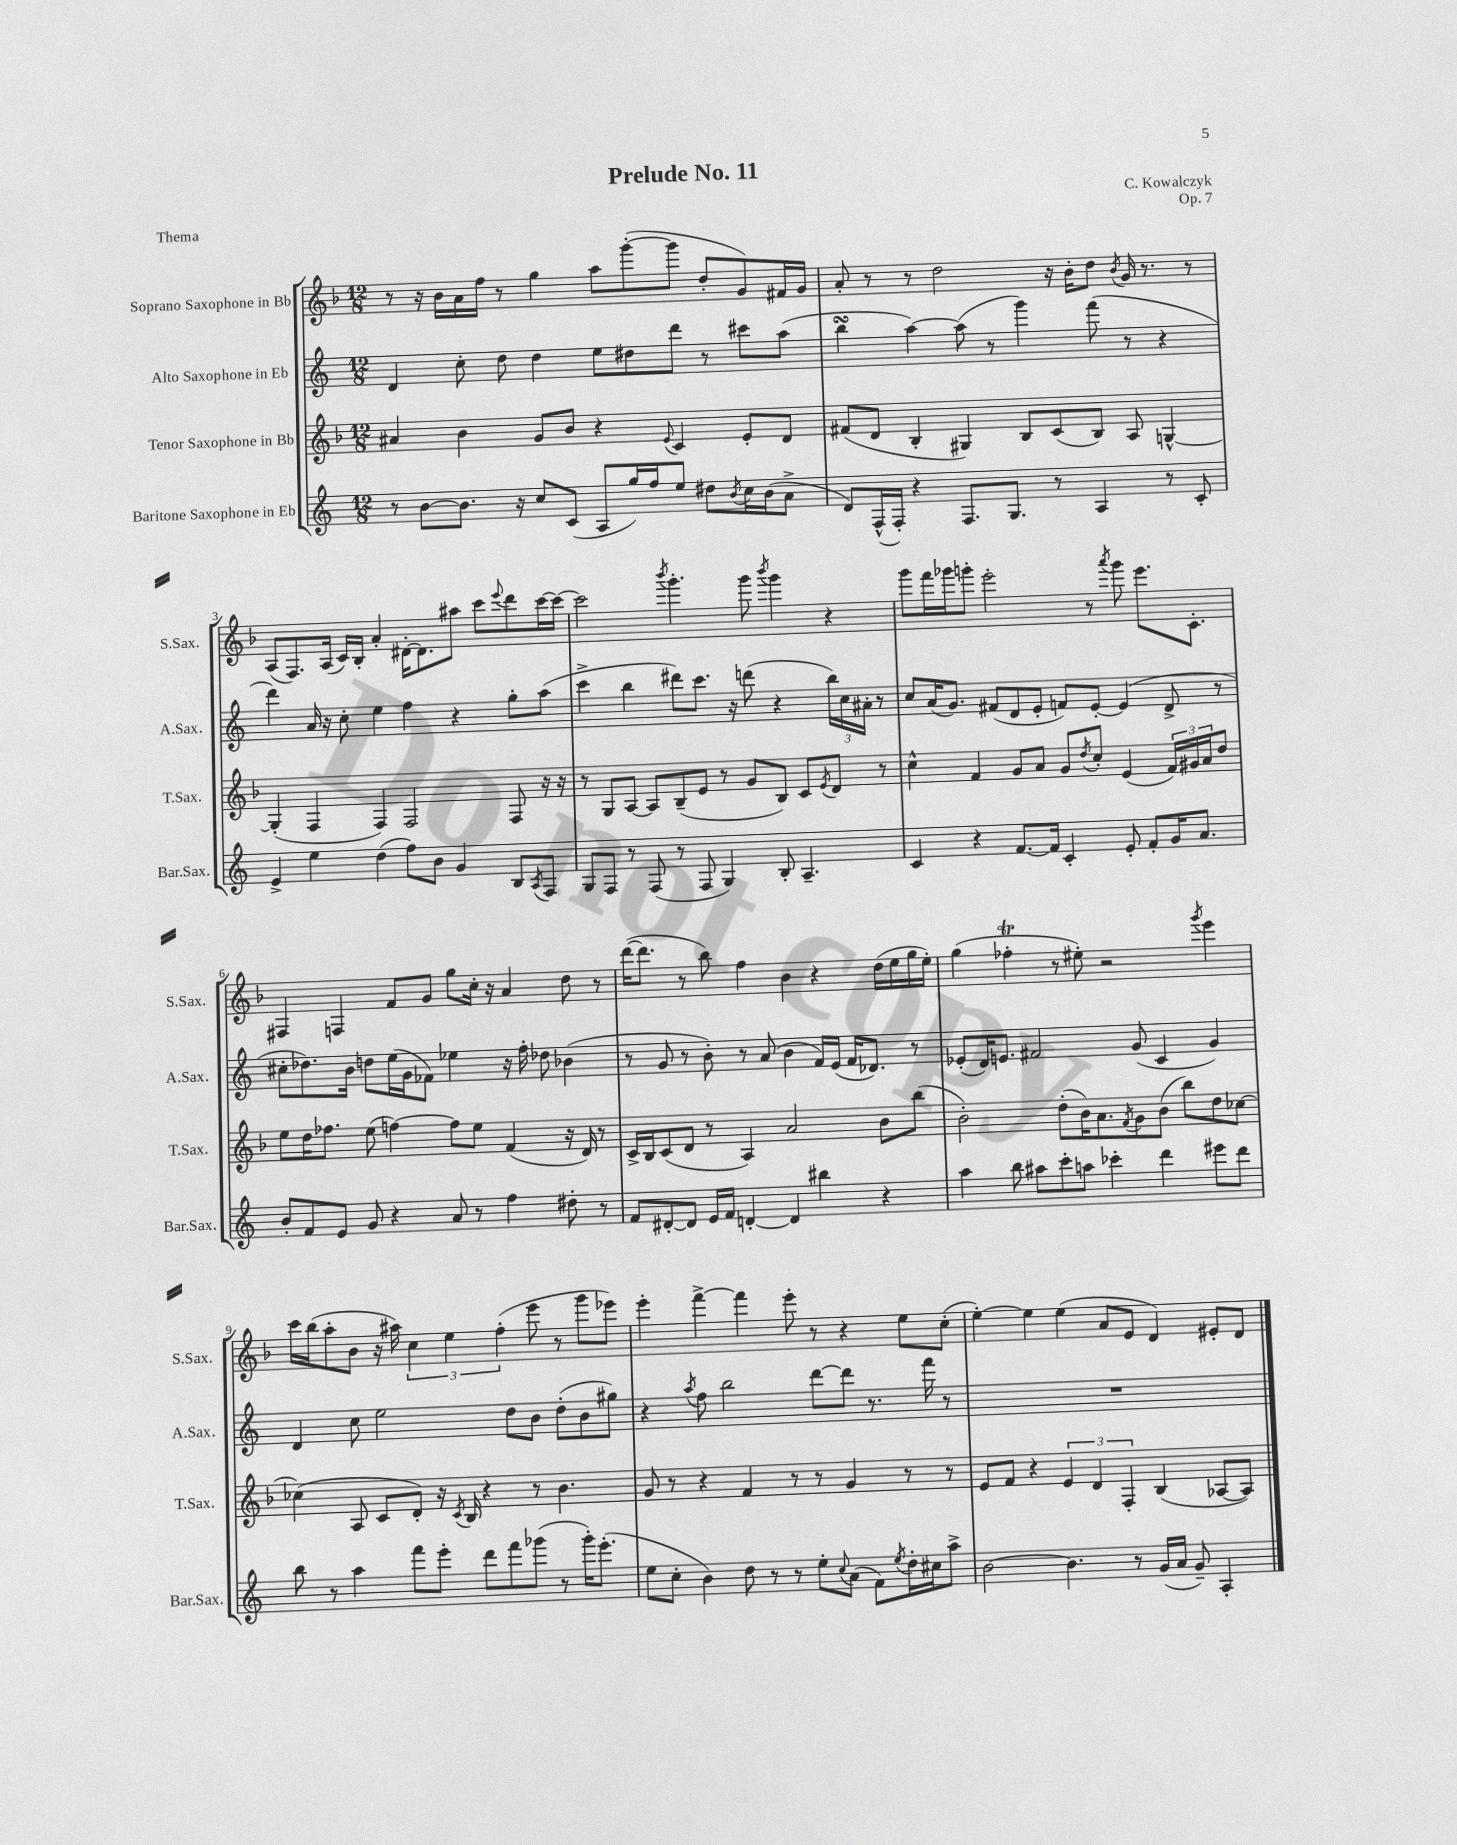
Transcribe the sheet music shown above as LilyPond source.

\header { title = "Prelude No. 11" composer = "C. Kowalczyk" opus = "Op. 7" piece = "Thema" }
<<
\new StaffGroup <<
\new Staff = "s0" \with { instrumentName = "Soprano Saxophone in Bb" shortInstrumentName = "S.Sax." } {
    \clef treble \key f \major \numericTimeSignature \time 12/8
    r8 r16 bes'16 a'16 f''16 r8 g''4 a''8 g'''8~-.( g'''8 d''8-. g'8) fis'16 g'16 |
    a'8-. r8 r8 d''2 r16 bes'16-. d''8 \acciaccatura { bes'8 } g'16 r8. r8 |
    a8( f8.) a16( c'16) bes16-. a'4-. dis'16~-. dis'8. ais''8 c'''8 \appoggiatura { e'''8 } d'''8 c'''16~ c'''16~ |
    c'''2 \acciaccatura { bes'''8 } g'''4.-. g'''8 \acciaccatura { bes'''8 } g'''4 r4 |
    g'''8 f'''16 ges'''16 g'''8-. e'''2-. r8 \acciaccatura { a'''8 } g'''8 e'''8. c'8.-. |
    fis4 f4 f'8 g'8 g''8 c''16-. r16 a'4 d''8 r8 |
    d'''16~( d'''8. r8 bes''8) f''4 bes'4 r4 d''16( e''16 g''16 e''16-.) |
    g''4( fes''4-.\trill r8 eis''8-.) r2 \acciaccatura { g'''8 } e'''4 |
    c'''16 bes''16( a''8-. bes'8 r16 ais''16) \tuplet 3/2 { c''4 e''4 f''4-.( } e'''8 r8 g'''8 ees'''8) |
    e'''4-. f'''4~-> f'''4 e'''8-. r8 r4 e''8 c''8-.( |
    e''4~-.) e''4 e''4( a'8 e'8 d'4) eis'8-. d'8 \bar "|." |
}
\new Staff = "s1" \with { instrumentName = "Alto Saxophone in Eb" shortInstrumentName = "A.Sax." } {
    \clef treble \key c \major \numericTimeSignature \time 12/8
    d'4 c''8-. d''8 d''4 e''8 dis''8 d'''8 r8 cis'''8 a''8( |
    b''4\turn a''4~) a''8( r8 g'''4) f'''8( r8 r4 |
    d'''4) a'16 r16 c''8-. e''4 f''4 r4 g''8-. a''8( |
    c'''4-> b''4 dis'''8) c'''8. r16 d'''8( r4 \tuplet 3/2 { b''16) c''16 ais'16-. } r8 |
    c''8 a'16( g'8.) fis'8( d'8 e'8-. f'8) e'8~-. e'4( d'8-> r8 |
    cis''8-. des''8.) b'16 d''8 e''16( g'16 fes'8) ees''4 r16 f''16-. des''8 bes'4( |
    r8 g'8 r8 b'8-.) r8 a'8( b'4 f'16) e'16( f'16 des'8.) r8 |
    ees'8-.( d'16) e'8. fis'2 g'8( c'4 g'4) |
    d'4 c''8 e''2 d''8 b'8 d''8-.( b'8 gis''8) |
    r4 \acciaccatura { a''8 } f''8 b''2 d'''8~ d'''8 r8. f'''16 r8 |
    R1. \bar "|." |
}
\new Staff = "s2" \with { instrumentName = "Tenor Saxophone in Bb" shortInstrumentName = "T.Sax." } {
    \clef treble \key f \major \numericTimeSignature \time 12/8
    ais'4 bes'4 g'8 bes'8 r4 \appoggiatura { e'8 } c'4 e'8-. d'8 |
    fis'8( d'8 bes4-. gis4) bes8 c'8( bes8) a8 g4~-^ |
    g4-.( f4 f4) f2 f8 r16 r16 |
    r8 g8 a8~ a8 bes8--( e'8 r8 g'8 bes8) c'8 \acciaccatura { e'8 } d'8 r8 |
    c''4-^ f'4 g'8 a'8 g'8 \acciaccatura { d''8 } c''8-. e'4( \tuplet 3/2 { f'16) gis'16 a'16 } d''8 |
    e''8 d''16 fes''8. e''8( f''4~) f''8 e''8 f'4( r16 d'16) r8 |
    c'16-> bes16 c'8( d'8 r8 a4) a'2 bes'8 bes''8( |
    bes'2-.) d''8-.( bes'16) a'8. \acciaccatura { f'8 } g'8 bes'8( bes''8) d''8 ces''8~ |
    ces''4( a8 c'8 d'8-.) r16 \acciaccatura { c'8 } bes16 r4 r8 bes'4. |
    g'8 r8 r4 f'4 r8 r8 g'4 r8 r8 |
    e'8 f'8 r4 \tuplet 3/2 { e'4 d'4 f4-. } bes4( aes8~ aes8) \bar "|." |
}
\new Staff = "s3" \with { instrumentName = "Baritone Saxophone in Eb" shortInstrumentName = "Bar.Sax." } {
    \clef treble \key c \major \numericTimeSignature \time 12/8
    r8 b'8~ b'8. r16 c''8 c'8( a8 g''16) f''16 e''8 dis''8 \acciaccatura { b'8 } c''16 b'16( a'8-> |
    d'8) f16-^( f16-.) r4 f8. g8. r8 a4 r8 c'8-. |
    e'4-> e''4 d''4( f''8) b'8 g'4 b8 \acciaccatura { a8 } f8 |
    g8 f8 r8 f8( r8 f8 g4) b8-. a4.-- |
    c'4 r4 f'8.~ f'16 c'4-. e'8-. f'8-. g'16 a'8. |
    b'8-. f'8 e'8 g'8 r4 a'8 r8 f''4 dis''8-. r8 |
    f'8 dis'8~-. dis'8 e'16 f'16 d'4~-. d'4 bis''4 r4 |
    a''4 b''8 ais''8 c'''8-. a''8 ces'''4-. d'''4 eis'''8 d'''8 |
    b''8 r8 a''4 f'''8 e'''8-. d'''8 f'''8 ges'''8( r8 ges'''16-.) e'''8.-.( |
    e''8 c''8-. b'4) d''8 r8 r8 e''8-. \appoggiatura { c''8 } a'8( f'8) \acciaccatura { e''8 } d''16-. cis''16 a''8-> |
    b'2~ b'4. r8 g'16( a'16 g'8--) a4-. \bar "|." |
}
>>
>>
